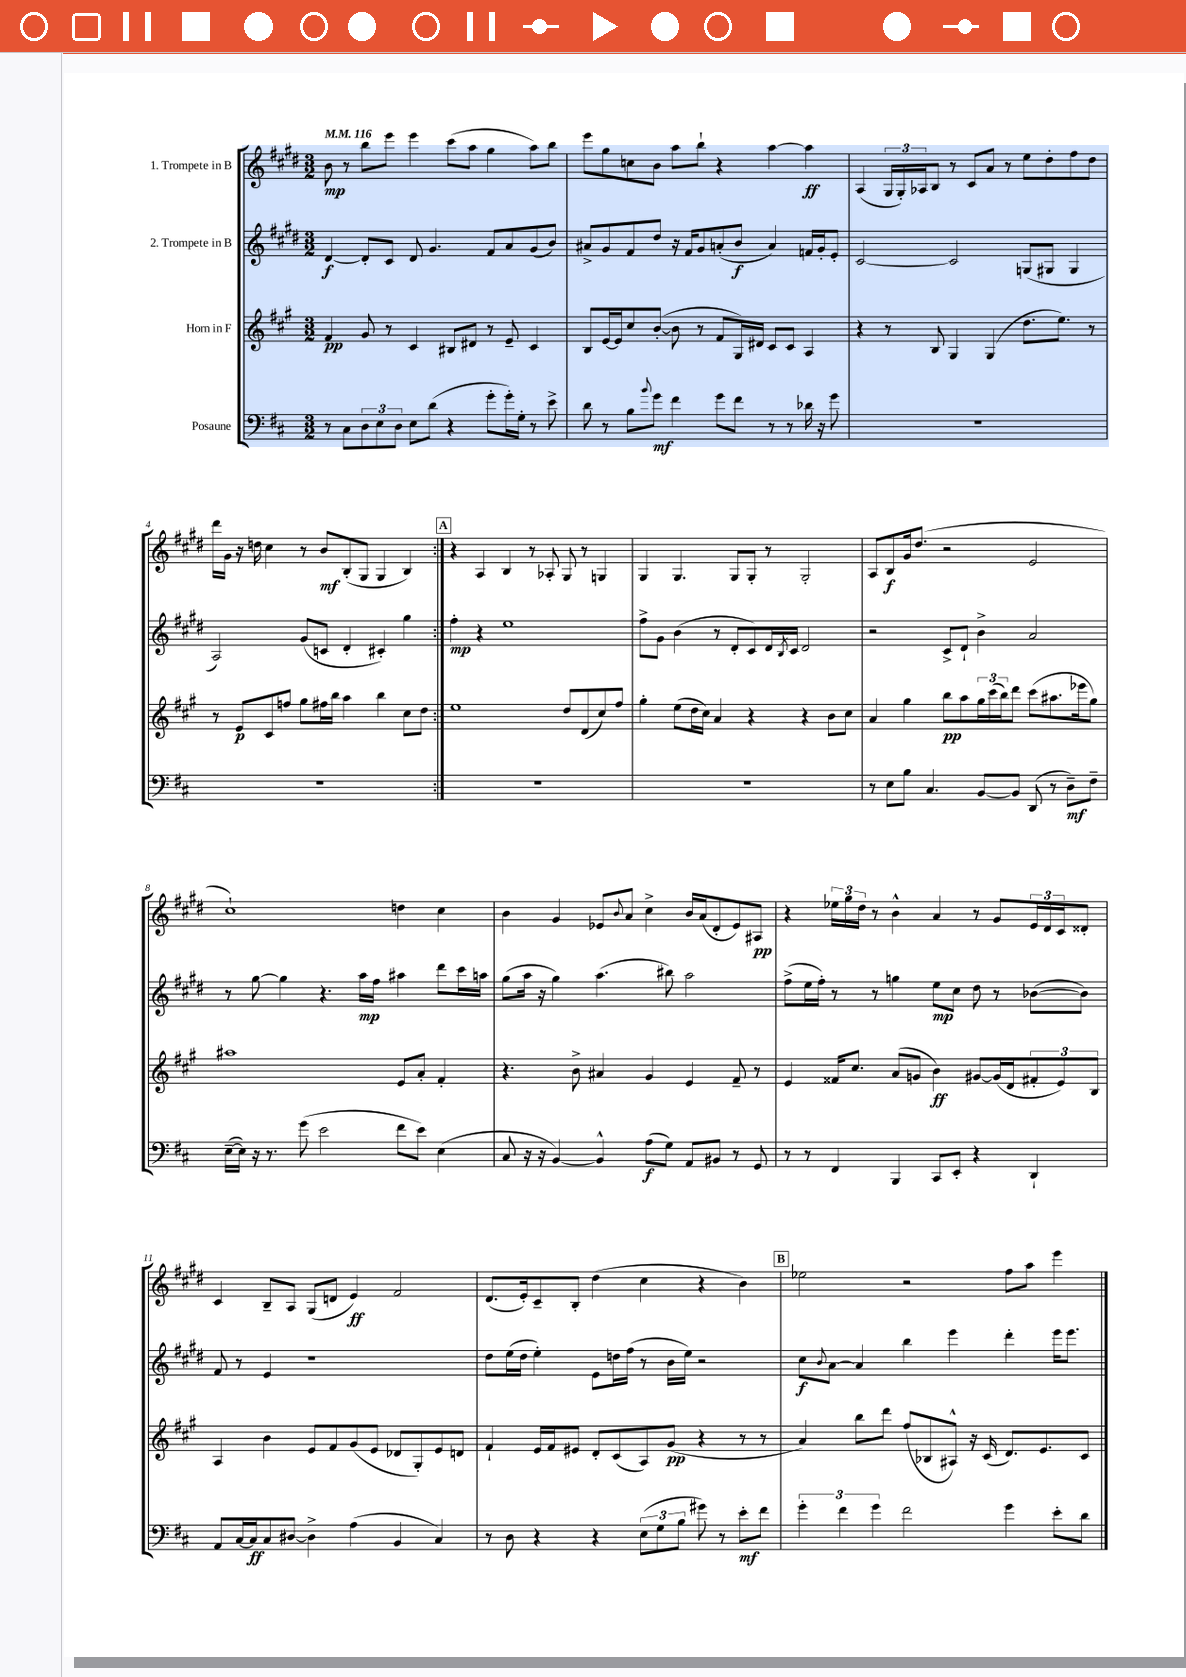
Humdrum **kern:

**kern	**kern	**kern	**kern
*staff4	*staff3	*staff2	*staff1
*clefF4	*clefG2	*clefG2	*clefG2
*k[f#c#]	*k[f#c#g#]	*k[f#c#g#d#]	*k[f#c#g#d#]
*M3/2	*M3/2	*M3/2	*M3/2
*MM116	*MM116	*MM116	*MM116
8r	4f#	[4d#	8b
8C#	.	.	8r
12D	8g#	8d#']	8bb
12E	.	.	.
.	8r	8c#	8eee
12D	.	.	.
8E	4c#	8d#	4eee
(8d	.	4.g#	.
4r	8B#	.	(8ccc#
.	8d#	.	8aa
8g'	8r	8f#	4gg#
16g')	8e~	8a	.
16G'	.	.	.
8r	4c#	(8g#	8aa)
8e^	.	8b)	8bb
=	=	=	=
8d	8B	8a#^	8eee
8r	[16e	8g#	8gg#
.	16e]	.	.
8B	8cc#	8f#	8cc
8qqb	.	.	.
8g	([8b'	8dd#	8b
4f#	8b]	16r	8aa
.	.	16f#	.
.	8r	8g#	8bb`
8g	8f#	(8a'	4r
8f#	16G#)	8b	.
.	16d#	.	.
8r	8c#	4a)	[4aa
8r	8c#	.	.
16d-	4A	16f	4aa]
16r	.	16g#'	.
8g	.	8e'	.
=	=	=	=
1.r	4r	[2c#	(4A
.	8r	.	24G#
.	.	.	24G#')
.	.	.	24A-
.	8B	.	8B
.	4G#	2c#]	8r
.	.	.	8c#
.	(4G#	.	8a
.	.	.	8r
.	8.dd	(8G	8ee
.	.	8G#	8dd#'
.	8.ee)	.	.
.	.	4G#	8ff#
.	8r	.	8dd#
=	=	=	=
1.r	8r	2A)	16ddd#
.	.	.	16g#
.	8e	.	16r
.	.	.	16dd
.	8c#	.	4cc#
.	8ff	.	.
.	8gg#	(8g#	8r
.	16ff#	8c	8b
.	16bb	.	.
.	4aa	4d#'	(8B'
.	.	.	8G#
.	4bb	4c#')	4G#
.	8cc#	4gg#	4B)
.	8dd	.	.
=:|!	=:|!	=:|!	=:|!
1.r	1ee	4ff#'	4r
.	.	4r	4A
.	.	1ee	4B
.	.	.	8r
.	.	.	8A-'
.	8dd	.	8G#
.	(8d	.	8r
.	8cc#)	.	4G
.	8ff#	.	.
=	=	=	=
1.r	4gg#'	8ff#^	4G#
.	.	8g#	.
.	(8ee	(4b	4.G#
.	16dd	.	.
.	16cc#)	.	.
.	4a	8r	.
.	.	8d#'	8G#
.	4r	8c#)	8G#'
.	.	16d#	8r
.	.	8qB	.
.	.	16c#	.
.	4r	2d#	2G#'
.	8b	.	.
.	8cc#	.	.
=	=	=	=
8r	4a	2r	8A
8E	.	.	8B
8B	4gg#	.	16g#
.	.	.	(8.dd#
4.C#	.	.	.
.	8bb	8c#^	2r
.	8aa	8d#`	.
[8BB	24gg#	4b^	.
.	(24ccc#	.	.
.	24bb)	.	.
8BB]	8ddd	.	.
(8DD	(8ccc#	2a	2e
8r	8.aa#	.	.
8D~)	.	.	.
.	16eee-	.	.
8F#~	8gg#)	.	.
=	=	=	=
([16E~	1aa#	8r	1cc#`)
16E])	.	.	.
16r	.	[8gg#	.
8.r	.	.	.
.	.	4gg#]	.
(8g	.	.	.
2e	.	4.r	.
.	.	16aa	.
.	.	16ff#	.
8f#	8e	4aa#	4dd
8e)	8a'	.	.
(4E	4f#'	8ddd#	4cc#
.	.	16ccc#	.
.	.	16aa	.
=	=	=	=
8C#	4.r	(8gg#	4b
16r	.	16aa	.
16r	.	16r	.
[4BB)	.	4gg#)	4g#
.	8b^	.	.
4BB^^]	4a#	(4.aa	8e-
.	.	.	8qqb
.	.	.	8a
(8A	4g#	.	4cc#^
8G)	.	8bb#)	.
8AA	4e	2aa	16b
.	.	.	(16a
8BB#	.	.	8d#'
8r	8f#~	.	8e-)
8GG	8r	.	8A#
=	=	=	=
8r	4e	(8ff#^	4r
8r	.	16ee	.
.	.	16ff#')	.
4FF#	16f##	8r	24ee-
.	.	.	24gg#
.	8.cc#	.	.
.	.	.	24dd#
.	.	8r	8r
4BBB	(8a	4gg	4b^^
.	8g	.	.
8CC#	4b)	8ee	4a
8EE'	.	8cc#	.
4r	[8g#	8dd#	8r
.	(16g#]	8r	8g#
.	16d	.	.
4DD`	12f#'	([8b-	24e
.	.	.	24d#
.	12e)	.	24c#
.	.	8b-])	8d##'
.	12B	.	.
=	=	=	=
8AA	4A	8f#	4c#
[16C#	.	8r	.
16C#]	.	.	.
8C#	4b	4e	8B~
[8D#	.	.	8A
4D#^]	8e	1r	(8G#
.	8f#	.	8d
(4A	(8g#	.	4e)
.	8e	.	.
4BB	8d-	.	2f#
.	8G#')	.	.
4C#)	8e	.	.
.	8d	.	.
=	=	=	=
8r	4f#`	8dd#	(8.d#
8D	.	(16ee	.
.	.	16dd#	16e')
4r	16e	4ee')	8c#~
.	16f#	.	.
.	8e#	.	8B'
4r	8d'	8e	(4dd#
.	(8c#	16dd	.
.	.	(16ff#	.
(12E	8A)	8r	4cc#
12G	.	.	.
.	(8g#	16b	.
12B	.	.	.
.	.	16ee)	.
8g#)	4r	2r	4r
8r	.	.	.
8e'	8r	.	4b)
8f#	8r	.	.
=	=	=	=
6g'	4a)	8cc#	2ee-
.	.	8qqb	.
.	.	[8a	.
6f#	.	.	.
.	8bb	4a]	.
6g	.	.	.
.	8ddd	.	.
2f#	(8ff#	4bb	2r
.	8B-	.	.
.	8A#^^)	4eee	.
.	16r	.	.
.	(16c#	.	.
4g	8.d)	4ddd#'	8ff#
.	.	.	8aa
.	8.e	.	.
8e'	.	16eee	4eee
.	.	8.eee	.
8d	8c#	.	.
==	==	==	==
*-	*-	*-	*-
